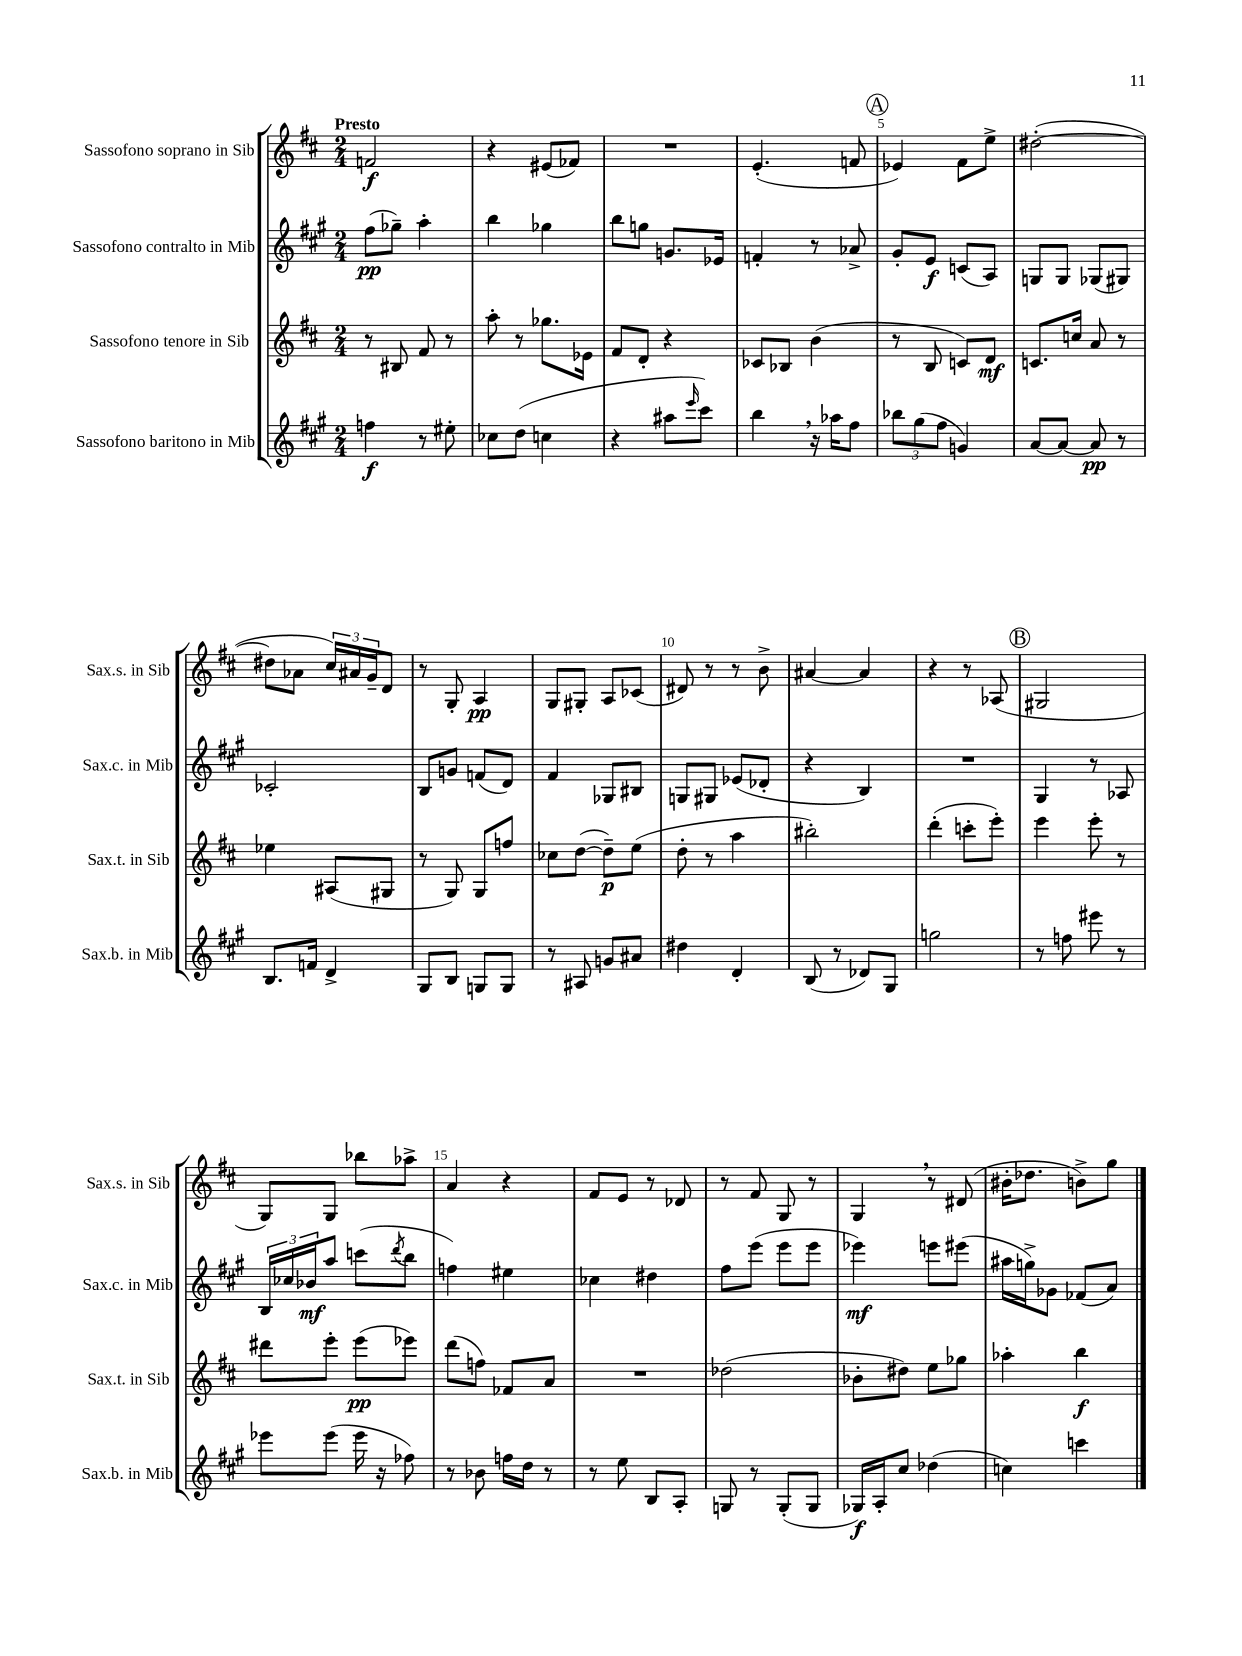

**kern	**kern	**kern	**kern
*staff4	*staff3	*staff2	*staff1
*clefG2	*clefG2	*clefG2	*clefG2
*k[f#c#g#]	*k[f#c#]	*k[f#c#g#]	*k[f#c#]
*M2/4	*M2/4	*M2/4	*M2/4
4ff	8r	(8ff#	2f
.	8B#	8gg-~)	.
8r	8f#	4aa'	.
8ee#'	8r	.	.
=	=	=	=
8cc-	8aa'	4bb	4r
(8dd	8r	.	.
4cc	8.gg-	4gg-	(8e#
.	.	.	8f-)
.	16e-	.	.
=	=	=	=
4r	8f#	8bb	2r
.	8d'	8gg	.
8aa#	4r	8.g	.
16qqeee	.	.	.
8ccc#)	.	.	.
.	.	16e-	.
=	=	=	=
4bb	8c-	4f'	(4.e'
.	8B-	.	.
16r	(4b	8r	.
16aa-	.	.	.
8ff#	.	8a-^	8f
=	=	=	=
12bb-	8r	8g#'	4e-)
(12gg#	.	.	.
.	8B	8e	.
12ff#	.	.	.
4g)	8c)	(8c	8f#
.	8d	8A)	8ee^
=	=	=	=
[8a	8.c	8G	([2dd#'
8a_	.	8G	.
.	16cc	.	.
8a]	8a	(8G-	.
8r	8r	8G#)	.
=	=	=	=
8.B	4ee-	2c-'	8dd#]
.	.	.	8a-
16f	.	.	.
4d^	(8A#	.	24cc#)
.	.	.	24a#
.	.	.	24g~
.	8G#	.	8d
=	=	=	=
8G#	8r	8B	8r
8B	8G)	8g	8G'
8G	8G	(8f	4A
8G	8ff	8d)	.
=	=	=	=
8r	8cc-	4f#	8G
8A#	([8dd	.	8G#'
8g	8dd~])	8G-	8A
8a#	(8ee	8B#	(8c-
=	=	=	=
4dd#	8dd'	8G	8d#)
.	8r	8G#	8r
4d'	4aa	(8e-	8r
.	.	8d-'	8b^
=	=	=	=
(8B	2bb#')	4r	[4a#
8r	.	.	.
8d-)	.	4B)	4a#]
8G#	.	.	.
=	=	=	=
2gg	(4ddd'	2r	4r
.	8ccc'	.	8r
.	8eee')	.	(8A-
=	=	=	=
8r	4eee	4G#	2G#
8ff	.	.	.
8eee#	8eee'	8r	.
8r	8r	8A-	.
=	=	=	=
8eee-	8ddd#	24B	8G)
.	.	24cc-	.
.	.	24b-	.
(8eee-	8eee'	8aa	8G
16eee-	(8eee	(8ccc	8bb-
16r	.	.	.
.	.	8qddd	.
8ff-)	8eee-)	8bb	8aa-^
=	=	=	=
8r	(8ddd	4ff)	4a
8b-	8ff)	.	.
16ff	8f-	4ee#	4r
16dd	.	.	.
8r	8a	.	.
=	=	=	=
8r	2r	4cc-	8f#
8ee	.	.	8e
8B	.	4dd#	8r
8A'	.	.	8d-
=	=	=	=
8G	(2dd-	8ff#	8r
8r	.	(8eee	8f#
(8G'	.	8eee	8G
8G	.	8eee	8r
=	=	=	=
16G-)	8b-'	4eee-)	4G
16A'	.	.	.
8cc#	8dd#)	.	.
(4dd-	8ee	8eee	8r
.	8gg-	(8eee#	(8d#
=	=	=	=
4cc)	4aa-'	16aa#	16b#'
.	.	16gg^)	8.dd-
.	.	8g-	.
4ccc	4bb	(8f-	8b^)
.	.	8a)	8gg
==	==	==	==
*-	*-	*-	*-
